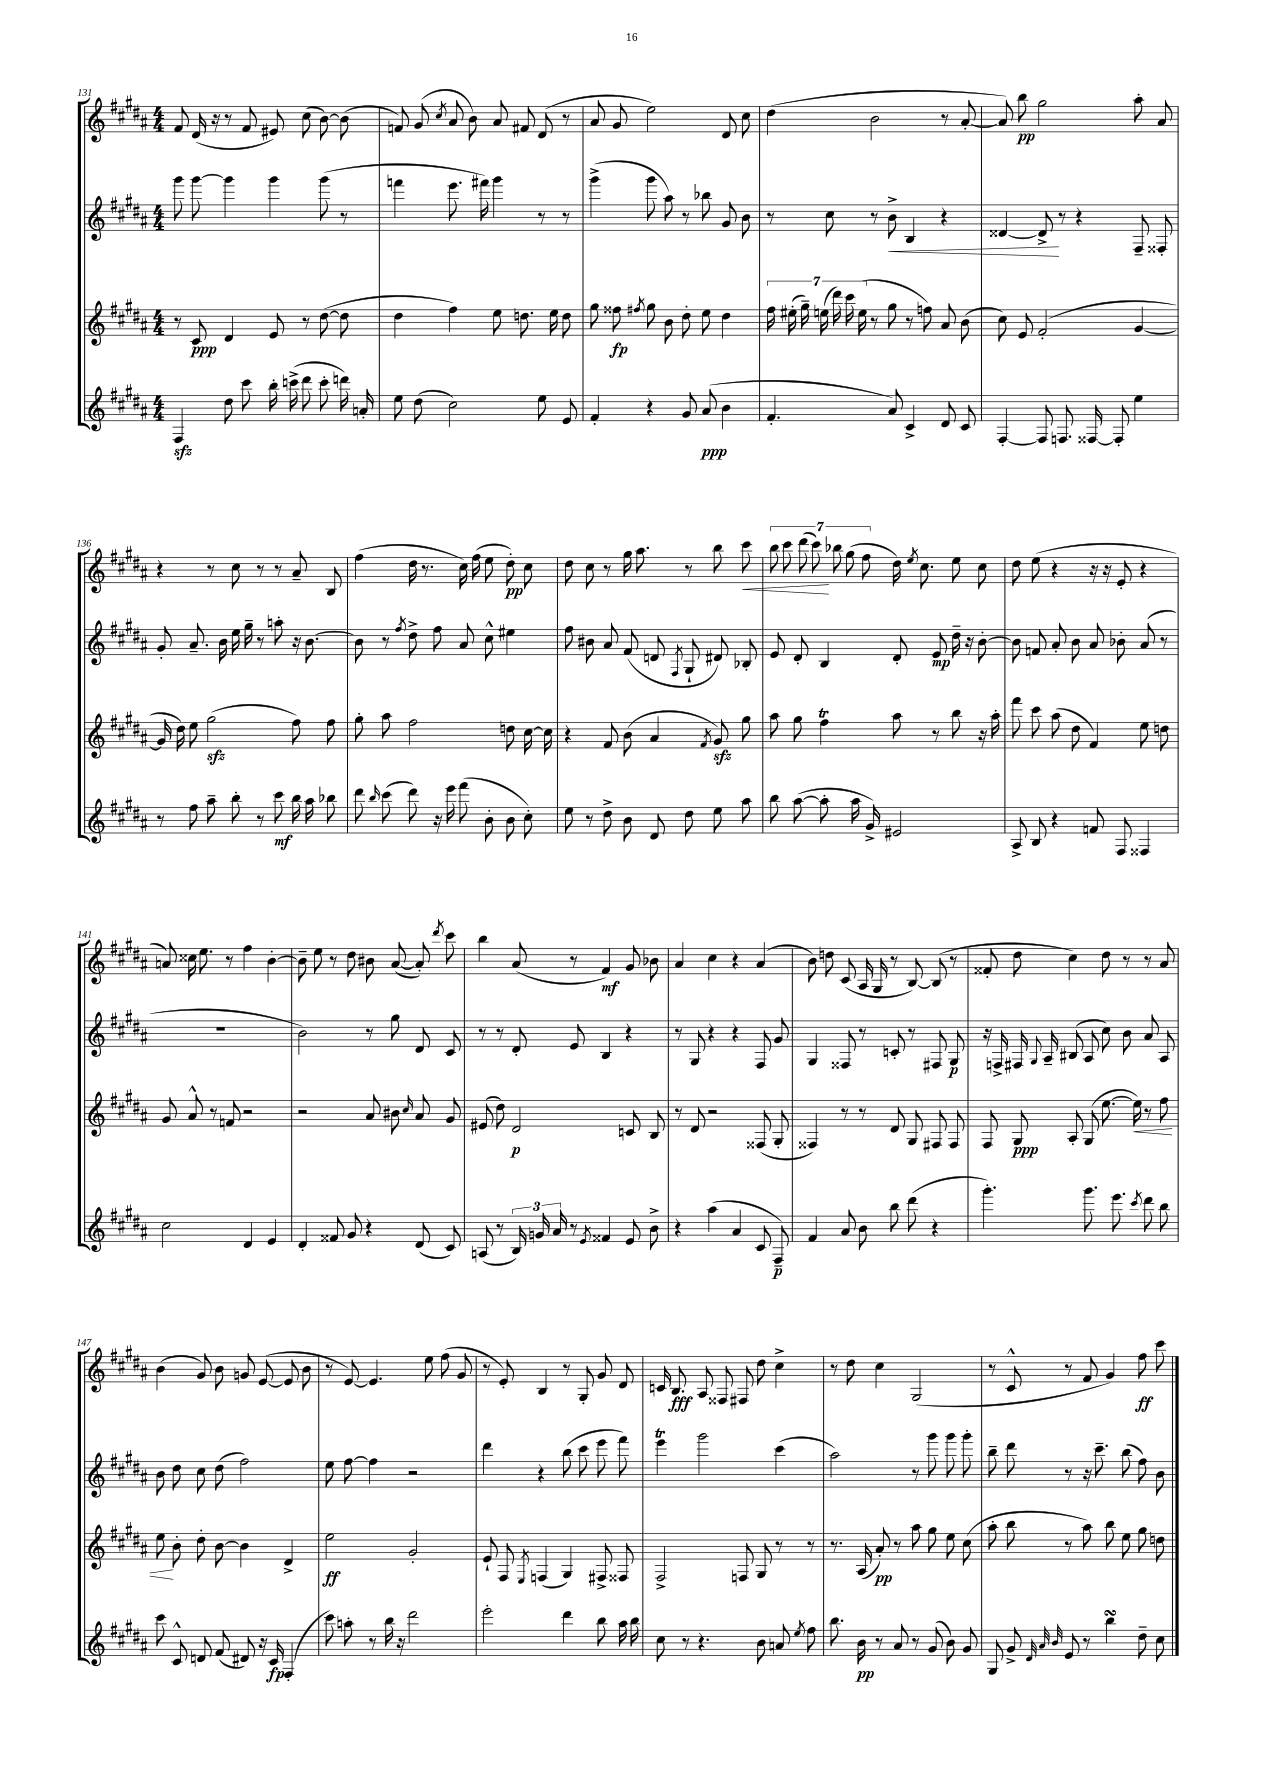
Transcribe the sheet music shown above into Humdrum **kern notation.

**kern	**dynam	**kern	**dynam	**kern	**dynam	**kern	**dynam
*part4	*part4	*part3	*part3	*part2	*part2	*part1	*part1
*staff4	*staff4	*staff3	*staff3	*staff2	*staff2	*staff1	*staff1
*clefG2	*	*clefG2	*	*clefG2	*	*clefG2	*
*k[f#c#g#d#a#]	*	*k[f#c#g#d#a#]	*	*k[f#c#g#d#a#]	*	*k[f#c#g#d#a#]	*
*M4/4	*	*M4/4	*	*M4/4	*	*M4/4	*
=131	=131	=131	=131	=131	=131	=131	=131
4F#zz/	.	8r	.	8ggg#\	.	8f#/	.
.	.	8c#/	ppp	[8ggg#\	.	(16d#/	.
.	.	.	.	.	.	16r	.
8dd#\	.	4d#/	.	4ggg#\]	.	8r	.
8ccc#\	.	.	.	.	.	8f#/	.
16bb'\	.	8e/	.	4ggg#\	.	8e#X/)	.
(16cccn^\	.	.	.	.	.	.	.
8ddd#\	.	8r	.	.	.	(8cc#\	.
8ccc'\	.	([8dd#\	.	(8ggg#\	.	[8b\)	.
16dddn\)	.	8dd#\]	.	8r	.	(8b\]	.
16an'/	.	.	.	.	.	.	.
=132	=132	=132	=132	=132	=132	=132	=132
8ee\	.	4dd#\	.	4fffn\	.	8fn/)	.
(8dd#\	.	.	.	.	.	(8g#/	.
.	.	.	.	.	.	8qcc#/	.
2cc#\)	.	4ff#\)	.	8.eee\	.	8a#/	.
.	.	.	.	.	.	8b\)	.
.	.	.	.	16fff#X\)	.	.	.
.	.	8ee\	.	4ggg#\	.	8a#/	.
.	.	8.ddn\	.	.	.	8f#X/	.
8ee\	.	.	.	8r	.	(8d#/	.
.	.	16ee\	.	.	.	.	.
8e/	.	8dd\	.	8r	.	8r	.
=133	=133	=133	=133	=133	=133	=133	=133
4f#'/	.	8gg#\	.	(4ggg#^\	.	8a#/	.
.	.	8ff##X\	fp	.	.	8g#/	.
.	.	8qff#X/	.	.	.	.	.
4r	.	8gg#\	.	8ggg#\	.	2ee\)	.
.	.	8b\	.	8aa#\)	.	.	.
8g#/	.	8dd#'\	.	8r	.	.	.
(8a#/	ppp	8ee\	.	8bb-X\	.	.	.
4b\	.	4dd#\	.	8g#/	.	8d#/	.
.	.	.	.	8b\	.	8cc#\	.
=134	=134	=134	=134	=134	=134	=134	=134
4.f#'/	.	28ff#\	.	8r	.	(4dd#\	.
.	.	(28ee#X'\	.	.	.	.	.
.	.	28gg#~\)	.	.	.	.	.
.	.	(28een\	.	.	.	.	.
.	.	.	.	8cc#\	.	.	.
.	.	28ddd#\)	.	.	.	.	.
.	.	28ccc#\	.	.	.	.	.
.	.	(28ee\	.	.	.	.	.
.	.	8r	.	8r	.	2b\	.
!	!	!	!	!	!LO:HP:b	!	!
8a#/)	.	8gg#\	.	8b^\	<	.	.
4c#^/	.	8r	.	4B/	.	.	.
.	.	8ffn\)	.	.	.	.	.
8d#/	.	8a#/	.	4r	.	8r	.
8c#/	.	(8b\	.	.	.	[8a#'/	.
=135	=135	=135	=135	=135	=135	=135	=135
[4F#'/	.	8cc#\)	.	[4d##X/	.	8a#/])	.
.	.	8e/	.	.	.	8bb\	pp
8F#/]	.	(2f#'/	.	8d##^/]	.	2gg#\	.
8.Fn/	.	.	.	8r	[	.	.
.	.	.	.	4r	.	.	.
[16F##X/	.	.	.	.	.	.	.
8F##'/]	.	.	.	.	.	.	.
4ee\	.	[4g#/	.	8F#~/	.	8aa#'\	.
.	.	.	.	8F##X'/	.	8a#/	.
!!LO:LB:g=z
=136	=136	=136	=136	=136	=136	=136	=136
8r	.	16g#/]	.	8g#'/	.	4r	.
.	.	16dd#\)	.	.	.	.	.
8ff#\	.	8ee\	.	8.a#~/	.	.	.
8aa#~\	.	(2gg#zz\	.	.	.	8r	.
.	.	.	.	16b\	.	.	.
8bb'\	.	.	.	16ee\	.	8cc#\	.
.	.	.	.	16gg#~\	.	.	.
8r	.	.	.	8r	.	8r	.
8ccc#\	mf	.	.	8aan'\	.	8r	.
16bb\	.	8ff#\)	.	16r	.	8a#~/	.
16aa#\	.	.	.	[8.b\	.	.	.
8bb-X\	.	8ff#\	.	.	.	8B/	.
=137	=137	=137	=137	=137	=137	=137	=137
8ddd#\	.	8gg#'\	.	8b\]	.	(4ff#\	.
16qqbb/	.	.	.	.	.	.	.
(8ccc#\	.	8aa#\	.	8r	.	.	.
.	.	.	.	8qff#/	.	.	.
8ddd#\)	.	2ff#\	.	8dd#^\	.	16dd#\	.
.	.	.	.	.	.	8.r	.
16r	.	.	.	8ff#\	.	.	.
16eee\	.	.	.	.	.	.	.
(8fff#\	.	.	.	8a#/	.	16cc#\)	.
.	.	.	.	.	.	(16ff#\	.
8b'\	.	.	.	8cc#^^\	.	8ee\	.
8b\	.	8ddn\	.	4ee#X\	.	8dd#'\)	pp
8cc#'\)	.	[16cc#\	.	.	.	8cc#\	.
.	.	16cc#\]	.	.	.	.	.
=138	=138	=138	=138	=138	=138	=138	=138
8ee\	.	4r	.	8ff#\	.	8dd#\	.
8r	.	.	.	8b#X\	.	8cc#\	.
8dd#^\	.	8f#/	.	8a#/	.	8r	.
8b\	.	(8b\	.	(8f#/	.	16gg#\	.
.	.	.	.	.	.	8.aa#\	.
8d#/	.	4a#/	.	8dn/	.	.	.
.	.	.	.	8qF#/	.	.	.
8dd#\	.	.	.	8G#`/	.	8r	.
.	.	8qf#/	.	.	.	.	.
8ee\	.	8g#zz/)	.	8d#X/)	.	8bb\	.
!	!	!	!	!	!	!	!LO:HP:b
8aa#\	.	8gg#\	.	8B-X'/	.	8ccc#\	<
=139	=139	=139	=139	=139	=139	=139	=139
8bb\	.	8aa#\	.	8e/	.	14bb\	.
.	.	.	.	.	.	14ccc#\	.
([8aa#\	.	8gg#\	.	8d#'/	.	.	.
.	.	.	.	.	.	(14ddd#\	.
.	.	.	.	.	.	14ccc#\)	.
8aa#'\]	.	4ff#T\	.	4B/	.	.	.
.	.	.	.	.	.	14bb-X\	[
.	.	.	.	.	.	(14gg#\	.
16aa#\	.	.	.	.	.	.	.
.	.	.	.	.	.	14ff#\	.
16g#^/)	.	.	.	.	.	.	.
2e#X/	.	8aa#\	.	8d#'/	.	16dd#\)	.
.	.	.	.	.	.	8qee/	.
.	.	.	.	.	.	8.cc#\	.
.	.	8r	.	8e/	mp	.	.
.	.	8bb\	.	16dd#~\	.	8ee\	.
.	.	.	.	16r	.	.	.
.	.	16r	.	[8b'\	.	8cc#\	.
.	.	16aa#'\	.	.	.	.	.
=140	=140	=140	=140	=140	=140	=140	=140
8A#^/	.	8fff#\	.	8b\]	.	8dd#\	.
8B/	.	8ccc#\	.	8fn/	.	(8ee\	.
4r	.	(8aa#\	.	8a#'/	.	4r	.
.	.	8dd#\	.	8b\	.	.	.
8fn/	.	4f#/)	.	8a#/	.	16r	.
.	.	.	.	.	.	16r	.
8F#/	.	.	.	8b-X'\	.	8e'/	.
4F##X/	.	8ee\	.	(8a#/	.	4r	.
.	.	8ddn\	.	8r	.	.	.
!!LO:LB:g=z
=141	=141	=141	=141	=141	=141	=141	=141
2cc#\	.	8g#/	.	1r	.	8an/)	.
.	.	8a#^^/	.	.	.	16cc##X\	.
.	.	.	.	.	.	8.ee\	.
.	.	8r	.	.	.	.	.
.	.	8fn/	.	.	.	8r	.
4d#/	.	2r	.	.	.	4ff#\	.
4e/	.	.	.	.	.	[4b'\	.
=142	=142	=142	=142	=142	=142	=142	=142
4d#'/	.	2r	.	2b\)	.	8b~\]	.
.	.	.	.	.	.	8ee\	.
8f##X/	.	.	.	.	.	8r	.
8g#/	.	.	.	.	.	8dd#\	.
4r	.	8a#/	.	8r	.	8b#X\	.
.	.	8b#X\	.	8gg#\	.	([8a#/	.
.	.	16qqcc#/	.	.	.	.	.
(8d#/	.	8a#/	.	8d#/	.	8a#'/])	.
.	.	.	.	.	.	8qddd#/	.
8c#/)	.	8g#/	.	8c#/	.	8ccc#\	.
=143	=143	=143	=143	=143	=143	=143	=143
(8An/	.	(8e#X/	.	8r	.	4bb\	.
8r	.	8dd#\)	.	8r	.	.	.
24B/)	.	2d#/	p	8d#'/	.	(8a#/	.
24gn/	.	.	.	.	.	.	.
24a#/	.	.	.	.	.	.	.
8r	.	.	.	8e/	.	8r	.
8qe/	.	.	.	.	.	.	.
4f##X/	.	.	.	4B/	.	4f#/)	mf
8e/	.	8cn/	.	4r	.	8g#/	.
8b^\	.	8B/	.	.	.	8b-X\	.
=144	=144	=144	=144	=144	=144	=144	=144
4r	.	8r	.	8r	.	4a#/	.
.	.	8d#/	.	8G#/	.	.	.
(4aa#\	.	2r	.	4r	.	4cc#\	.
4a#/	.	.	.	4r	.	4r	.
8c#/	.	(8F##X/	.	8F#/	.	(4a#/	.
8F#~/)	p	8G#'/	.	8g#/	.	.	.
=145	=145	=145	=145	=145	=145	=145	=145
4f#/	.	4F##X/)	.	4G#/	.	8b\)	.
.	.	.	.	.	.	8ddn\	.
8a#/	.	8r	.	8F##X/	.	(8c#/	.
8b\	.	8r	.	8r	.	16A#/	.
.	.	.	.	.	.	16G#/	.
8bb\	.	8d#/	.	8cn'/	.	8r	.
(8ddd#\	.	8G#/	.	8r	.	[8B/)	.
4r	.	8F#X/	.	8F#X/	.	(8B/]	.
.	.	8F#/	.	8G#/	p	8r	.
=146	=146	=146	=146	=146	=146	=146	=146
4.ggg#'\)	.	8F#/	.	16r	.	8f##X'/	.
.	.	.	.	16Fn^/	.	.	.
.	.	8G#/	ppp	16F#X/	.	8dd#\	.
.	.	.	.	8qqG#/	.	.	.
.	.	.	.	16A#~/	.	.	.
.	.	8A#'/	.	(8B#X/	.	4cc#\)	.
8.ggg#\	.	(8G#/	.	8A#/	.	.	.
.	.	[8.ee\	.	8cc#\)	.	8dd#\	.
8.eee\	.	.	.	.	.	.	.
.	.	.	.	8b\	.	8r	.
!	!	!	!LO:HP:b	!	!	!	!
.	.	16ee\])	<	.	.	.	.
8qccc#/	.	.	.	.	.	.	.
8ddd#\	.	8r	.	8a#/	.	8r	.
8bb\	.	8ff#\	.	8A#/	.	8a#/	.
!!LO:LB:g=z
=147	=147	=147	=147	=147	=147	=147	=147
8ccc#\	.	8ee\	.	8b\	.	(4b\	.
8c#^^/	.	8b'\	[	8dd#\	.	.	.
8dn/	.	8dd#'\	.	8cc#\	.	8g#/)	.
(8f#/	.	[8b\	.	(8dd#\	.	8b\	.
8d#X/)	.	4b\]	.	2ff#\)	.	8gn/	.
16r	.	.	.	.	.	([8e/	.
16c#/	fp	.	.	.	.	.	.
(4F#'/	.	4d#^/	.	.	.	8e/]	.
.	.	.	.	.	.	8b\	.
=148	=148	=148	=148	=148	=148	=148	=148
8ccc#\)	.	2ee\	ff	8ee\	.	8r	.
8aan'\	.	.	.	[8ff#\	.	[8e/)	.
8r	.	.	.	4ff#\]	.	4.e/]	.
16bb\	.	.	.	.	.	.	.
16r	.	.	.	.	.	.	.
2ddd#\	.	2g#'/	.	2r	.	.	.
.	.	.	.	.	.	8ee\	.
.	.	.	.	.	.	(8ff#\	.
.	.	.	.	.	.	8g#/	.
=149	=149	=149	=149	=149	=149	=149	=149
2eee'\	.	8e`/	.	4ddd#\	.	8r	.
.	.	8F#/	.	.	.	8e'/)	.
.	.	8qE/	.	.	.	.	.
.	.	(4Fn/	.	4r	.	4B/	.
4ddd#\	.	4G#/)	.	(8bb\	.	8r	.
.	.	.	.	8ccc#\	.	8G#'/	.
8bb\	.	8F#X^/	.	8eee\	.	8g#/	.
16aa#\	.	8F##X/	.	8fff#\)	.	8d#/	.
16bb\	.	.	.	.	.	.	.
=150	=150	=150	=150	=150	=150	=150	=150
8cc#\	.	2F#^/	.	4eeeT\	.	16cn/	.
.	.	.	.	.	.	8.B/	fff
8r	.	.	.	.	.	.	.
4.r	.	.	.	2ggg#\	.	8A#/	.
.	.	.	.	.	.	8F##X/	.
.	.	8Fn/	.	.	.	8F#X/	.
8b\	.	8G#/	.	.	.	8dd#\	.
8an/	.	8r	.	(4ccc#\	.	4cc#^\	.
8qee/	.	.	.	.	.	.	.
8ff#\	.	8r	.	.	.	.	.
=151	=151	=151	=151	=151	=151	=151	=151
8.bb\	.	8.r	.	2aa#\)	.	8r	.
.	.	.	.	.	.	8dd#\	.
16b\	pp	(16A#/	.	.	.	.	.
8r	.	8a#'/)	pp	.	.	4cc#\	.
8a#/	.	8r	.	.	.	.	.
8r	.	8aa#\	.	8r	.	(2G#/	.
(8g#/	.	8gg#\	.	8ggg#\	.	.	.
8b\)	.	8ee\	.	8ggg#\	.	.	.
8g#/	.	(8cc#\	.	8ggg#'\	.	.	.
=152	=152	=152	=152	=152	=152	=152	=152
8G#/	.	8aa#'\	.	8bb~\	.	8r	.
8g#^/	.	8bb\	.	8ddd#\	.	8c#^^/	.
32qqd#/	.	.	.	.	.	.	.
32qqa#/	.	.	.	.	.	.	.
32qqb/	.	.	.	.	.	.	.
8e/	.	8r	.	8r	.	8r	.
8r	.	8aa#\)	.	16r	.	8f#/	.
.	.	.	.	8.ccc#~\	.	.	.
4bbsSSs\	.	8bb\	.	.	.	4g#/)	.
.	.	8ee\	.	(8bb\	.	.	.
8dd#~\	.	8gg#\	.	8ff#\)	.	8ff#\	ff
8cc#\	.	8ddn\	.	8b\	.	8ccc#\	.
==	==	==	==	==	==	==	==
*-	*-	*-	*-	*-	*-	*-	*-
